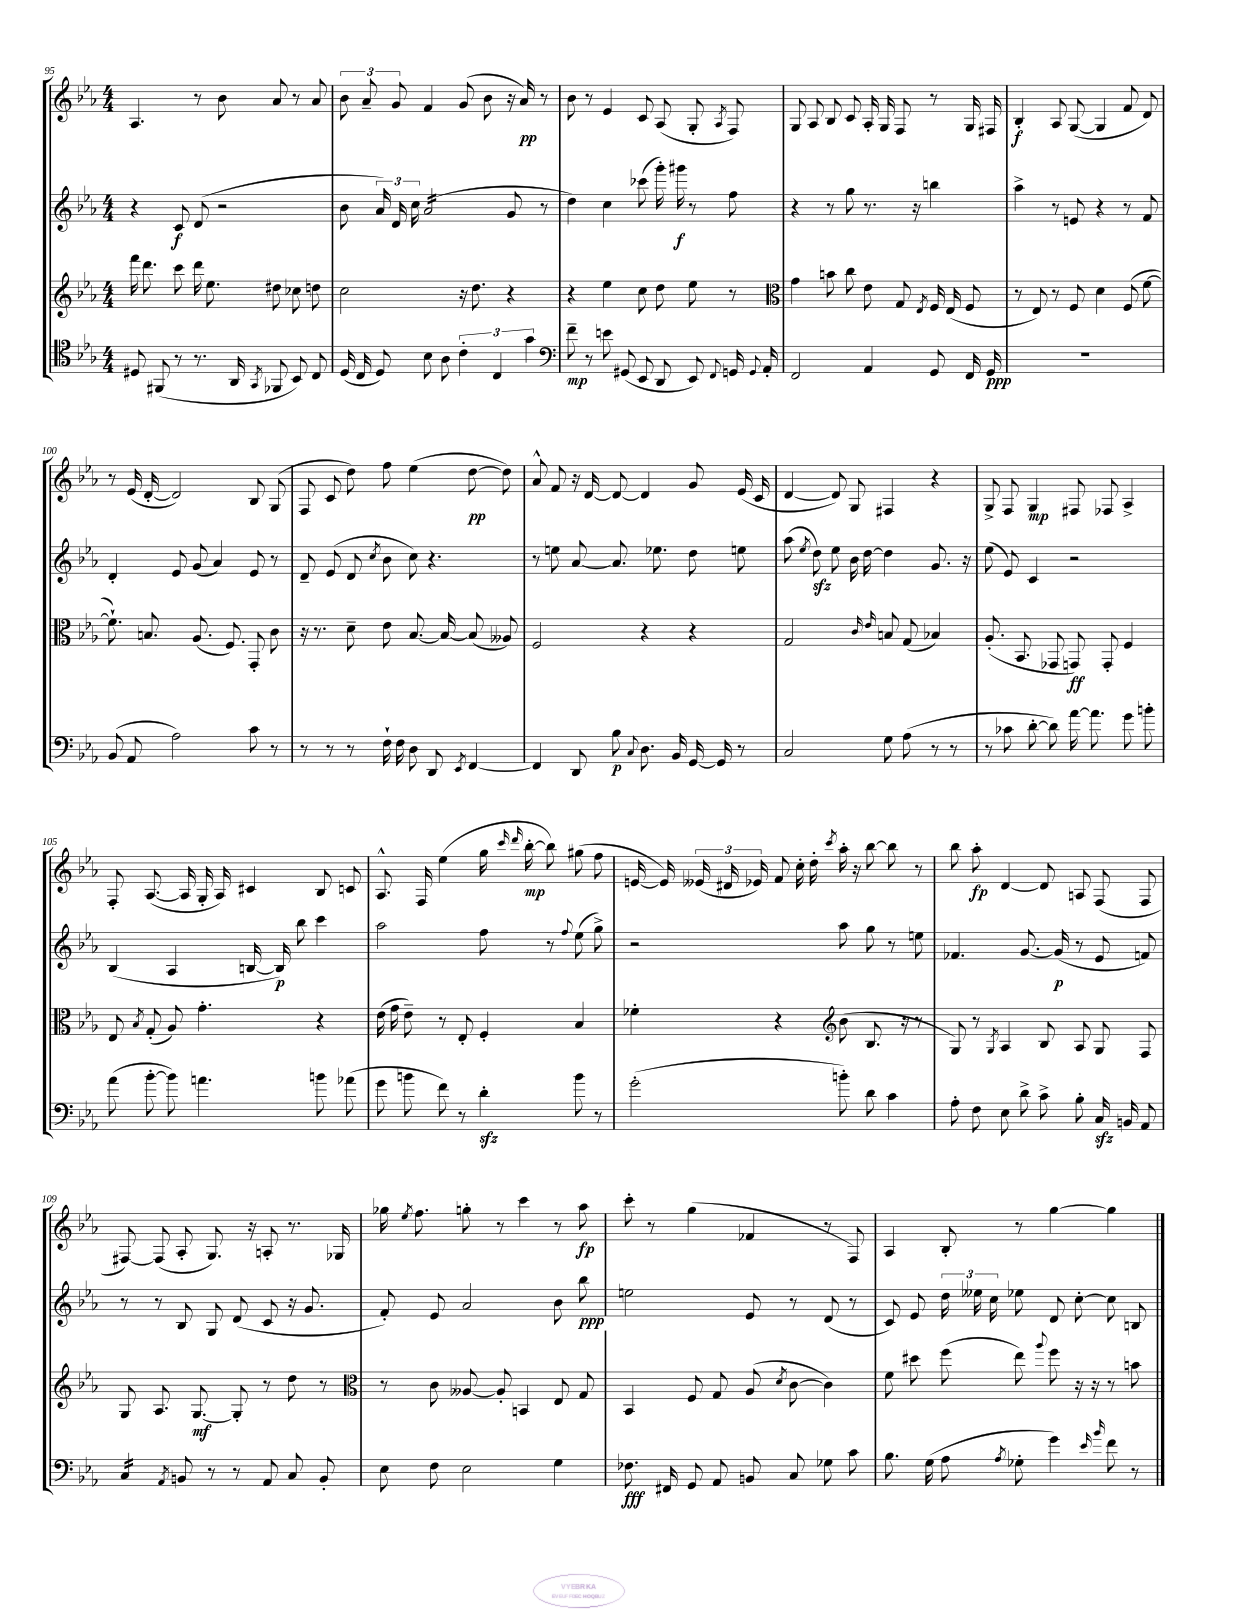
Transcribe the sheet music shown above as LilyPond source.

<<
\new StaffGroup <<
\new Staff = "s0" {
    \clef treble \key ees \major \numericTimeSignature \time 4/4
    \autoBeamOff aes4. r8 bes'8 aes'8 r8 aes'8 |
    \tuplet 3/2 { bes'8 aes'8-- g'8 } f'4 g'8( bes'8 r16 aes'16\pp) r8 |
    bes'8 r8 ees'4 c'8 aes8( g8-. \acciaccatura { aes8 } f8) |
    g8 aes8 bes8 c'8 aes16-. g16 f8 r8 g16 fis16 |
    bes4-.\f aes8 g8~( g4 f'8 d'8) |
    r8 ees'16( d'16~-. d'2) bes8 g8( |
    f8 c'8 d''8) f''8 ees''4( d''8~\pp d''8) |
    aes'8-^ f'8 r16 d'16~ d'8~ d'4 g'8 ees'16( c'16 |
    d'4~ d'8) g8 fis4 r4 |
    g8-> f8 g4\mp fis8 fes8 aes4-> |
    f8-. aes8.~( aes16 g16-. aes16) cis'4 bes8 c'8 |
    aes8.-^ f16 ees''4( g''16 \grace { c'''16 d'''16 } bes''16~-.\mp bes''8) gis''8( f''8 |
    e'16~ e'16) \tuplet 3/2 { eeses'16( dis'16 ees'16) } f'8 c''16-. d''16-. \acciaccatura { c'''8 } aes''16-. r16 bes''8~ bes''8 r8 |
    bes''8 aes''8-.\fp d'4~ d'8 a8 f8( f8 |
    fis8~) fis8( aes8-. g8.) r16 a8-. r8. ges16 |
    ges''16 \acciaccatura { ees''8 } f''8. g''8-. r8 c'''4 r8 aes''8\fp |
    c'''8-. r8 g''4( fes'4 r8 f8) |
    aes4 bes8-. r8 g''4~ g''4 \bar "|." |
}
\new Staff = "s1" {
    \clef treble \key ees \major \numericTimeSignature \time 4/4
    \autoBeamOff r4 c'8\f d'8( r2 |
    bes'8 \tuplet 3/2 { aes'16) d'16 c''16 } aes'2:16( g'8 r8 |
    d''4) c''4 ces'''8( g'''16-.) gis'''16\f r8 f''8 |
    r4 r8 g''8 r8. r16 b''4 |
    aes''4-> r8 e'8 r4 r8 f'8 |
    d'4-. ees'8 g'8( aes'4) ees'8 r8 |
    d'8-- ees'8( d'8 \acciaccatura { c''8 } bes'8 c''8) r4. |
    r8 e''8 aes'8~ aes'8. ees''8. d''8 e''8 |
    aes''8( \acciaccatura { ees''8 } d''8\sfz) ees''8 bes'16 d''16~ d''4 g'8. r16 |
    ees''8( ees'8) c'4 r2 |
    bes4( aes4 b16~ b16\p) bes''8 c'''4 |
    aes''2 f''8 r8 \appoggiatura { f''8 } ees''8( g''8->) |
    r2 aes''8 g''8 r8 e''8 |
    fes'4. g'8.~ g'16\p( r8 ees'8 f'8) |
    r8 r8 bes8 g8 d'8( c'8 r16 g'8. |
    f'8-.) ees'8 aes'2 bes'8 bes''8\ppp |
    e''2 ees'8 r8 d'8( r8 |
    c'8) ees'8 \tuplet 3/2 { d''16 eeses''16 c''16 } ees''8 d'8 c''8~-. c''8 b8 \bar "|." |
}
\new Staff = "s2" {
    \clef treble \key ees \major \numericTimeSignature \time 4/4
    \autoBeamOff f'''16 d'''8. c'''8 d'''16 ees''8. dis''8 ces''8 d''8 |
    c''2 r16 d''8. r4 |
    r4 ees''4 c''8 d''8 ees''8 r8 |
    \clef alto g'4 b'8 c''8 ees'8 g8 \acciaccatura { ees8 } f16 ees16( f8 |
    r8 ees8) r8 f8 d'4 f8( f'8~ |
    f'8.-!) b8. aes8.( f8.) g,8-. c'8 |
    r16 r8. d'8-- ees'8 bes8.~ bes16~ bes8( aeses8) |
    f2 r4 r4 |
    g2 \grace { c'16 ees'16 } b8 g8( bes4) |
    aes8.-.( bes,8. ges,8 g,8\ff) g,8-. f4 |
    ees8 \acciaccatura { bes8 } g8-.( aes8) g'4.-. r4 |
    ees'16( g'16 ees'8--) r8 ees8-. f4-. bes4 |
    fes'4-. r4 \clef treble bes'8( bes8. r16 r8 |
    g8) r8 \acciaccatura { g8 } aes4 bes8 aes8 g8 f8 |
    g8 aes8. g8.~\mf g8-. r8 d''8 r8 |
    \clef alto r8 c'8 aeses8~ aeses8-. b,4 ees8 g8 |
    bes,4 f8 g8 aes8( \acciaccatura { d'8 } c'8~ c'4) |
    f'8 dis''8 f''8( ees''8) \appoggiatura { aes''8 } f''8 r16 r16 r8 b'8 \bar "|." |
}
\new Staff = "s3" {
    \clef tenor \key ees \major \numericTimeSignature \time 4/4
    \autoBeamOff dis8 fis,8( r8 r8. aes,16 \acciaccatura { g,8 } fes,8 bes,8) c8 |
    d16( c16 d8) bes8 aes8 \tuplet 3/2 { c'4-. c4 g'4 } |
    \clef bass f'8--\mp r8 e'8 gis,8( ees,8 d,8 ees,8) \appoggiatura { f,8 } g,16 \appoggiatura { g,8 } aes,16-. |
    f,2 aes,4 g,8 f,16 g,16\ppp |
    R1 |
    bes,8( aes,8 aes2) c'8 r8 |
    r8 r8 r8 f16-! f16 d8 d,8 \acciaccatura { ees,8 } f,4~ |
    f,4 d,8 bes8\p \appoggiatura { c8 } d8. bes,16 g,16~ g,16 r8 |
    c2 g8 aes8( r8 r8 |
    r8 ces'8 d'8~-. d'8) aes'16~ aes'8. g'8 b'8-. |
    aes'8( bes'8~-. bes'8) a'4. b'8 aes'8( |
    g'8 b'8 f'8) r8 d'4-.\sfz b'8 r8 |
    g'2-.( b'8-.) d'8 c'4 |
    aes8-. f8 ees8 d'8-> c'8-> bes8-. c16\sfz b,16 aes,8 |
    c4:16 \acciaccatura { aes,8 } b,8 r8 r8 aes,8 c8 b,8-. |
    ees8 f8 ees2 g4 |
    fes8.\fff fis,16 g,8 aes,8 b,8 c8 ges8 c'8 |
    bes8. g16( aes8 \acciaccatura { aes8 } ges8-. g'4) \grace { ees'16 bes'16 } f'8 r8 \bar "|." |
}
>>
>>
\layout { \context { \Score currentBarNumber = #95 } }
